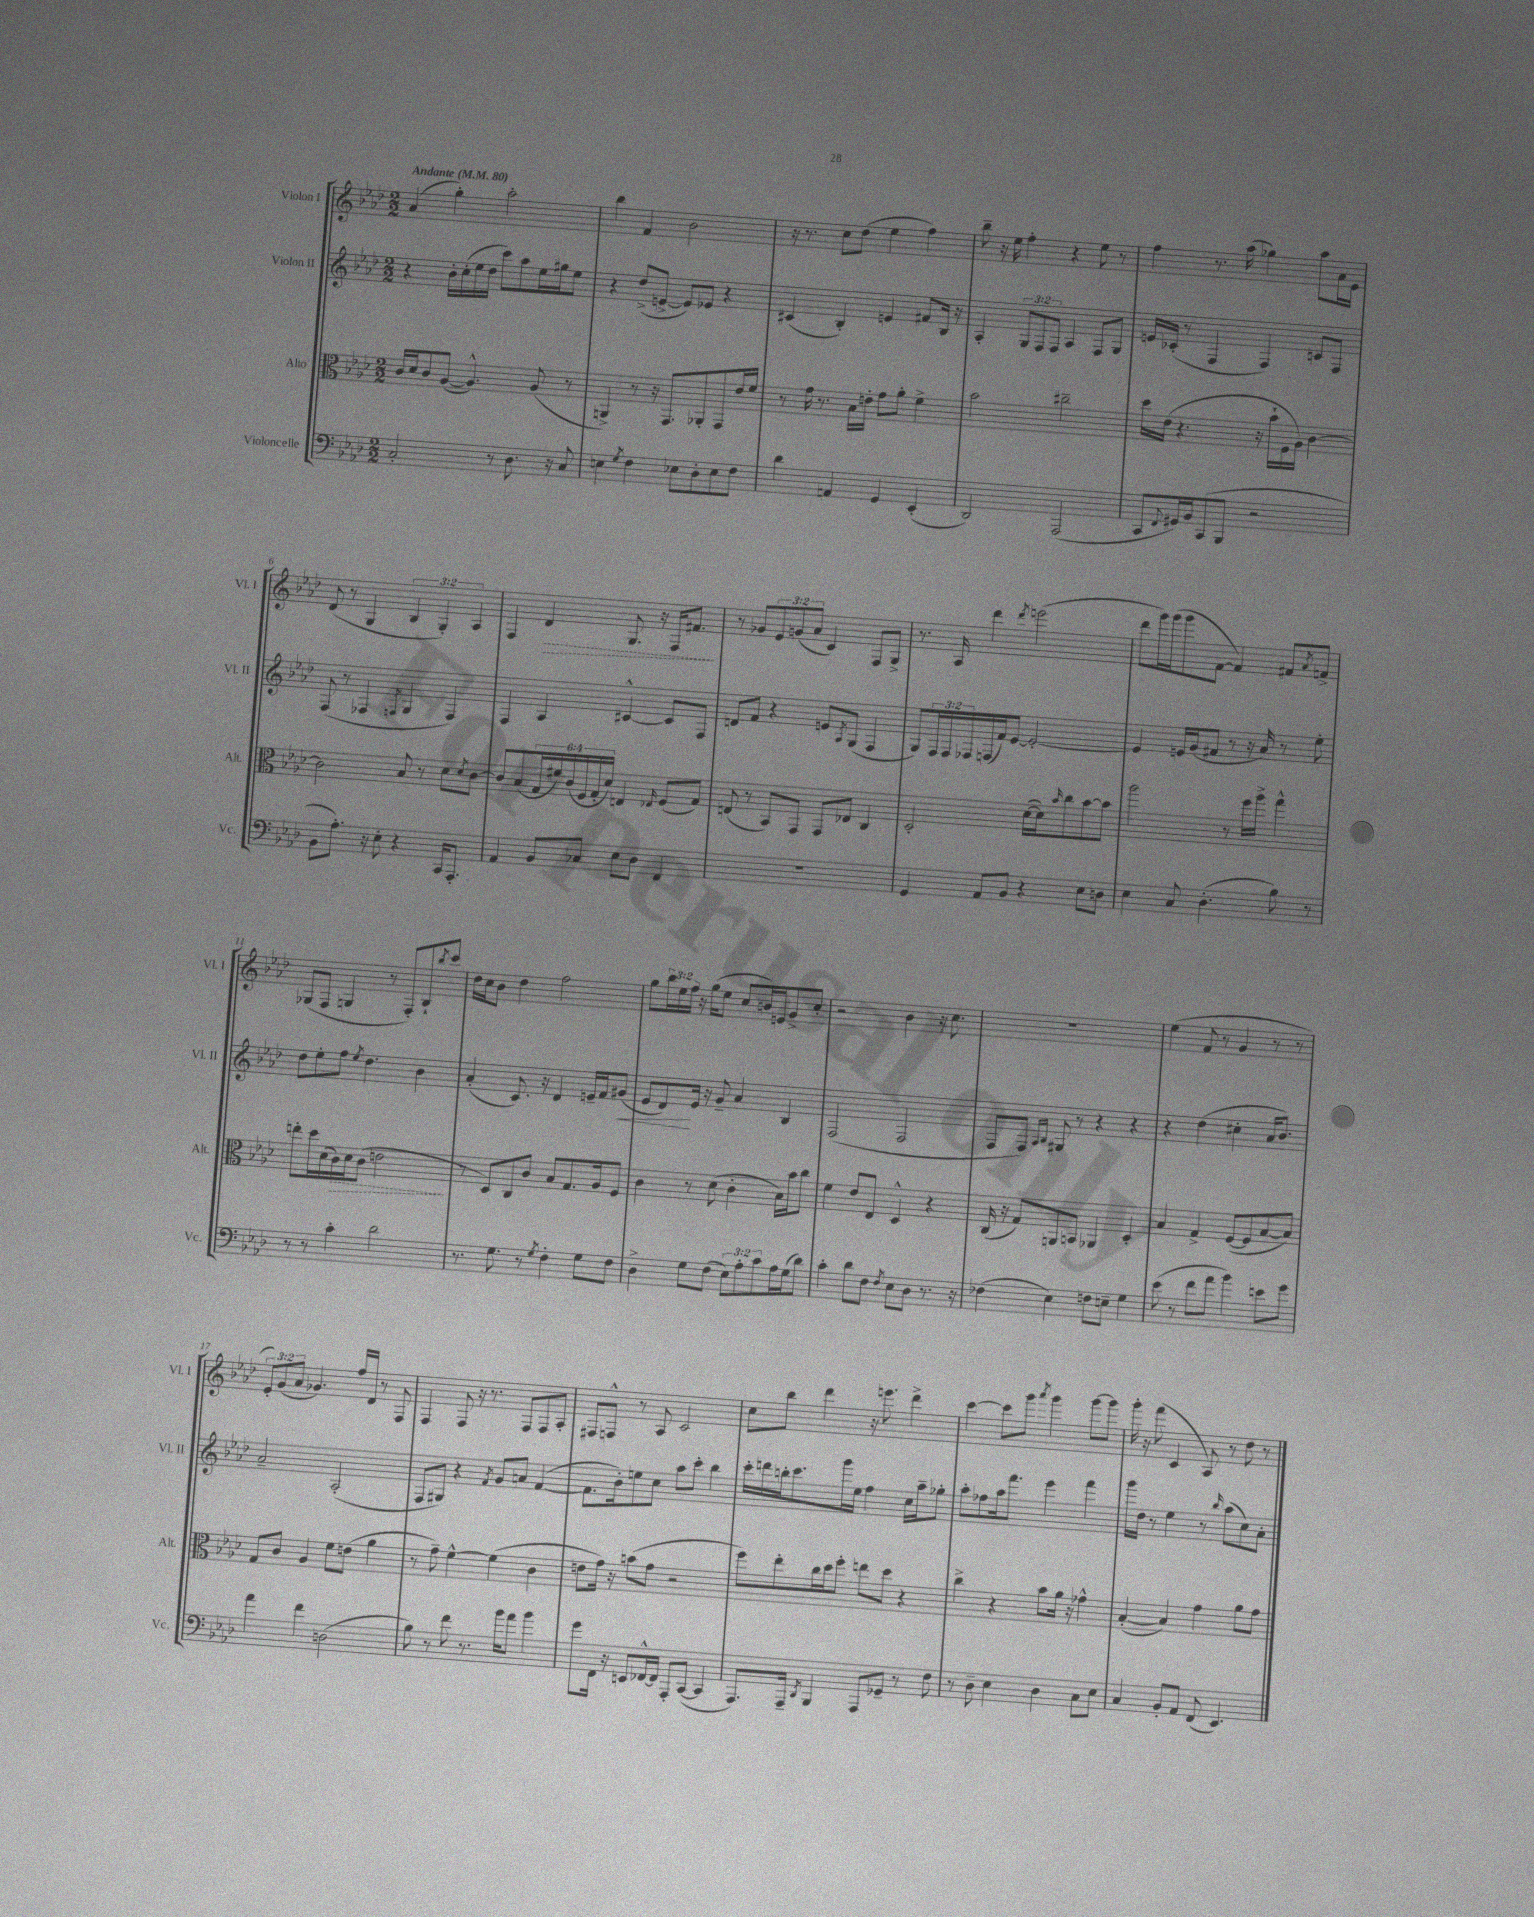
<<
\new StaffGroup <<
\new Staff = "s0" \with { instrumentName = "Violon I" shortInstrumentName = "Vl. I" } {
    \clef treble \key aes \major \numericTimeSignature \time 2/2 \override Staff.TupletNumber.text = #tuplet-number::calc-fraction-text \tempo "Andante" 4 = 80
    aes'4( g''4-.) aes''2-. |
    bes''4 f'4 bes'2 |
    r16 r8. c''8 des''8( ees''4 f''4) |
    bes''8-- r16 ees''16 f''4-. r4 ees''8 r8 |
    f''4 r8. aes''16( ges''4) aes''8 aes'16 ees'16 |
    des'8( r8 g4 \tuplet 3/2 { bes4 g4-.) aes4 } |
    f4 \once \override Hairpin.style = #'dashed-line des'4\> g8. r16 f16 fis'8.\! |
    r8 ges'8 \tuplet 3/2 { ees'8 g'8( aes'8 } c'4) f8 g8-> |
    r8. aes16 des'''4 \acciaccatura { des'''8 } e'''2( |
    des'''8 g'''16) g'''16( g'''8 f'8~ f'4) fis'8 \acciaccatura { aes'8 } f'8-> |
    ges8( f8 g4 r8 f8-.) bes8-! \acciaccatura { bes''8 } c'''8 |
    des''16 c''16 bes'8 des''4 f''2 |
    g''8 \tuplet 3/2 { bes''16 ees''16 f''16 } r16 g''16( ees''8 c''8 b'16) e'16 g'8-> c''8-. |
    r2 bes'4 r16 c''8. |
    R1 |
    ees''4( f'8 r8 g'4 r8 r8 |
    \tuplet 3/2 { ees'8-.) g'8( aes'8 } ges'4.) f''16 des'16 r8 f8 |
    f4 f8 r16 r8. f8 f8 aes8-. |
    fis8 f8-^ r8 aes8 c'2 |
    c''8 bes''8 des'''4 r16 e'''8. des'''4-> |
    c'''4~ c'''8 g'''8 \acciaccatura { aes'''8 } g'''4 g'''8~ g'''8 |
    g'''16-. r16 f'''8( c'4 aes8) r8 des''8 r8 \bar "|." |
}
\new Staff = "s1" \with { instrumentName = "Violon II" shortInstrumentName = "Vl. II" } {
    \clef treble \key aes \major \numericTimeSignature \time 2/2 \override Staff.TupletNumber.text = #tuplet-number::calc-fraction-text
    r4 bes'16-. c''16-.( ees''16 des''16 c'''8) aes''8 ees''16 gis''16 ees''8 |
    r4 des''8->( e'8~-> e'8) ees'8 r4 |
    cis'4( bes4-.) e'4 fis'8 bes16 r16 |
    aes4-. \tuplet 3/2 { g8 f8 f8 } aes4 f8 g8 |
    e'16 ces'16-.( r8 f4 f4) c'8 f8 |
    f8( r8 fes4 \acciaccatura { f8 } g4 f4) |
    f4 aes4 cis'4~-^ cis'8 f8 |
    d'8 f'8 r4 e'8 \acciaccatura { aes8 } g8( f4 |
    g8) \tuplet 3/2 { f16 f16 fes16 } f16( f'16) ees'8~ ees'2~-. |
    ees'4 e'16 g'16( fis'8 r8 r16 aes'16) r8 ees''8-. |
    des''8 ees''8-. f''8 \acciaccatura { ees''8 } des''4. bes'4 |
    aes'4-.( c'8.) r16 des'4 e'16-- f'16 gis'8\<( |
    ees'8 des'8\!) ees'16 r16 g'8-- aes'4 bes4 |
    f2( f2 |
    f8 f8) \grace { aes16 bes16 } gis8 r8 r4 r4 |
    r4 des''4( cis''4-. aes'16 bes'8.) |
    aes'2-- aes2-.( |
    f8 gis8) r4 \acciaccatura { f'8 } g'8 a'8 f'4~( |
    f'8. bes'16-.) e''8 c''8 aes''8 c'''8-. bes''4 |
    c'''16-. d'''16 b''16-. c'''8. g'''16 ees''16 f''4 c''16 aes''16-- ges''8-. |
    aes''8-. fes''8 aes''16 f'''8. ees'''4 f'''4 |
    g'''16 des''16 r8 ees''4 r8 \grace { bes''16 } aes''8( c''8) aes'8-. \bar "|." |
}
\new Staff = "s2" \with { instrumentName = "Alto" shortInstrumentName = "Alt." } {
    \clef alto \key aes \major \numericTimeSignature \time 2/2 \override Staff.TupletNumber.text = #tuplet-number::calc-fraction-text
    c'16 des'16 c'8 aes8~( aes4.-^) aes8( r8 |
    a,4->) r8 r16 g,8. aes,8-. g,8 ees'16 f'16 |
    r8 g'16 r8. bes16 e'16-. g'8 aes'8-. f'4-> |
    bes'2 cis''2-- |
    des''16 ees'16( r4. r16 bes'16-! f16 aes16) c'4~ |
    c'2 bes8 r8 des'8 \acciaccatura { des'8 } c'8~ |
    c'8 bes8( \tuplet 6/4 { g16 fis'16) c'16( f16 g16-. des'16) } e4 \grace { ees16 } f8( g8) |
    e8( r8 bes,8) g,8 g,8 ees8 c4 |
    des2-. des'16~( des'16) \grace { bes'16 } c''8 bes'8~ bes'8 |
    aes''2 r8 f''16 aes''16-> g''4-^ |
    e''8-. des''16 des'16( \once \override Hairpin.style = #'dashed-line c'16\>) des'16 c'8( e'2\! |
    r8 des8) c8 c'8 bes8 g8. aes16 f8 |
    c'4 r8 des'8( c'4-. bes16) bes'16 c''8 |
    f'4 ees'8 ees8 des4-^ r4 |
    c16( r16 g8) a,8 b,8 aes,4 des4-. |
    bes4 g4-> f8~( f8 bes8~ bes8) |
    g8 c'8 aes4 f'8 e'8( aes'4 |
    r8 g'8--) f'4~-^ f'4( c'4 |
    e'8 g'16) r16 b'8( g'8 r2 |
    f''8) ees''8-. c''16 des''16 f''8-. e''8 des''8 r4 |
    c''4-> r4 bes'8 aes'16 r16 ges'4-^ |
    bes4~-.( bes4) g'4 aes'8 g'8 \bar "|." |
}
\new Staff = "s3" \with { instrumentName = "Violoncelle" shortInstrumentName = "Vc." } {
    \clef bass \key aes \major \numericTimeSignature \time 2/2 \override Staff.TupletNumber.text = #tuplet-number::calc-fraction-text
    c2-. r8 des8. r16 c8 |
    e4 \acciaccatura { g8 } f4 ees8 des8-. ees8 f8 |
    des'4 a,4 g,4 ees,4-.( |
    des,2) aes,,2( |
    c,8 \appoggiatura { f,8 } gis,16) bes,16 c,8( bes,,8 r2 |
    bes,8 aes8.-.) r16 ees8-. r4 c,16 aes,,8.-. |
    aes,4 bes,8 ces8 ees8 des8 f,4 |
    R1 |
    g,4 aes,8 bes,8 r4 ees8 d8 |
    ees4 c8 des4.-.( bes8) r8 |
    r8 r8 c'4-. des'2 |
    r8. g8. r8 \acciaccatura { g8 } f4-. g8 f8 |
    des4-> g8 f8( \tuplet 3/2 { ees8) aes8-. c'8 } aes16 g16( des'8) |
    c'4-. des'8 f8 \acciaccatura { f8 } ees8 des8 r8. r16 |
    fes4( ees4) f8 e8-- g4 |
    ees'8( r8 f'8 aes'8 bes'4) e'8 g'8 |
    aes'4 f'4 d2( |
    bes8) r8 f'8 r8. bes'16 aes'8 bes'4 |
    g'8 f,16 r16 e,8 fes,16~-^ fes,16 aes,,8-. c,8~( c,4 |
    aes,,8.) aes,,16-- \acciaccatura { des,8 } bes,,4 aes,,8 ges,8-- r8 f8 |
    r8 des8-- ees4 des4 c8 ees8 |
    c4 bes,8-. aes,8 f,8( ees,4.) \bar "|." |
}
>>
>>
